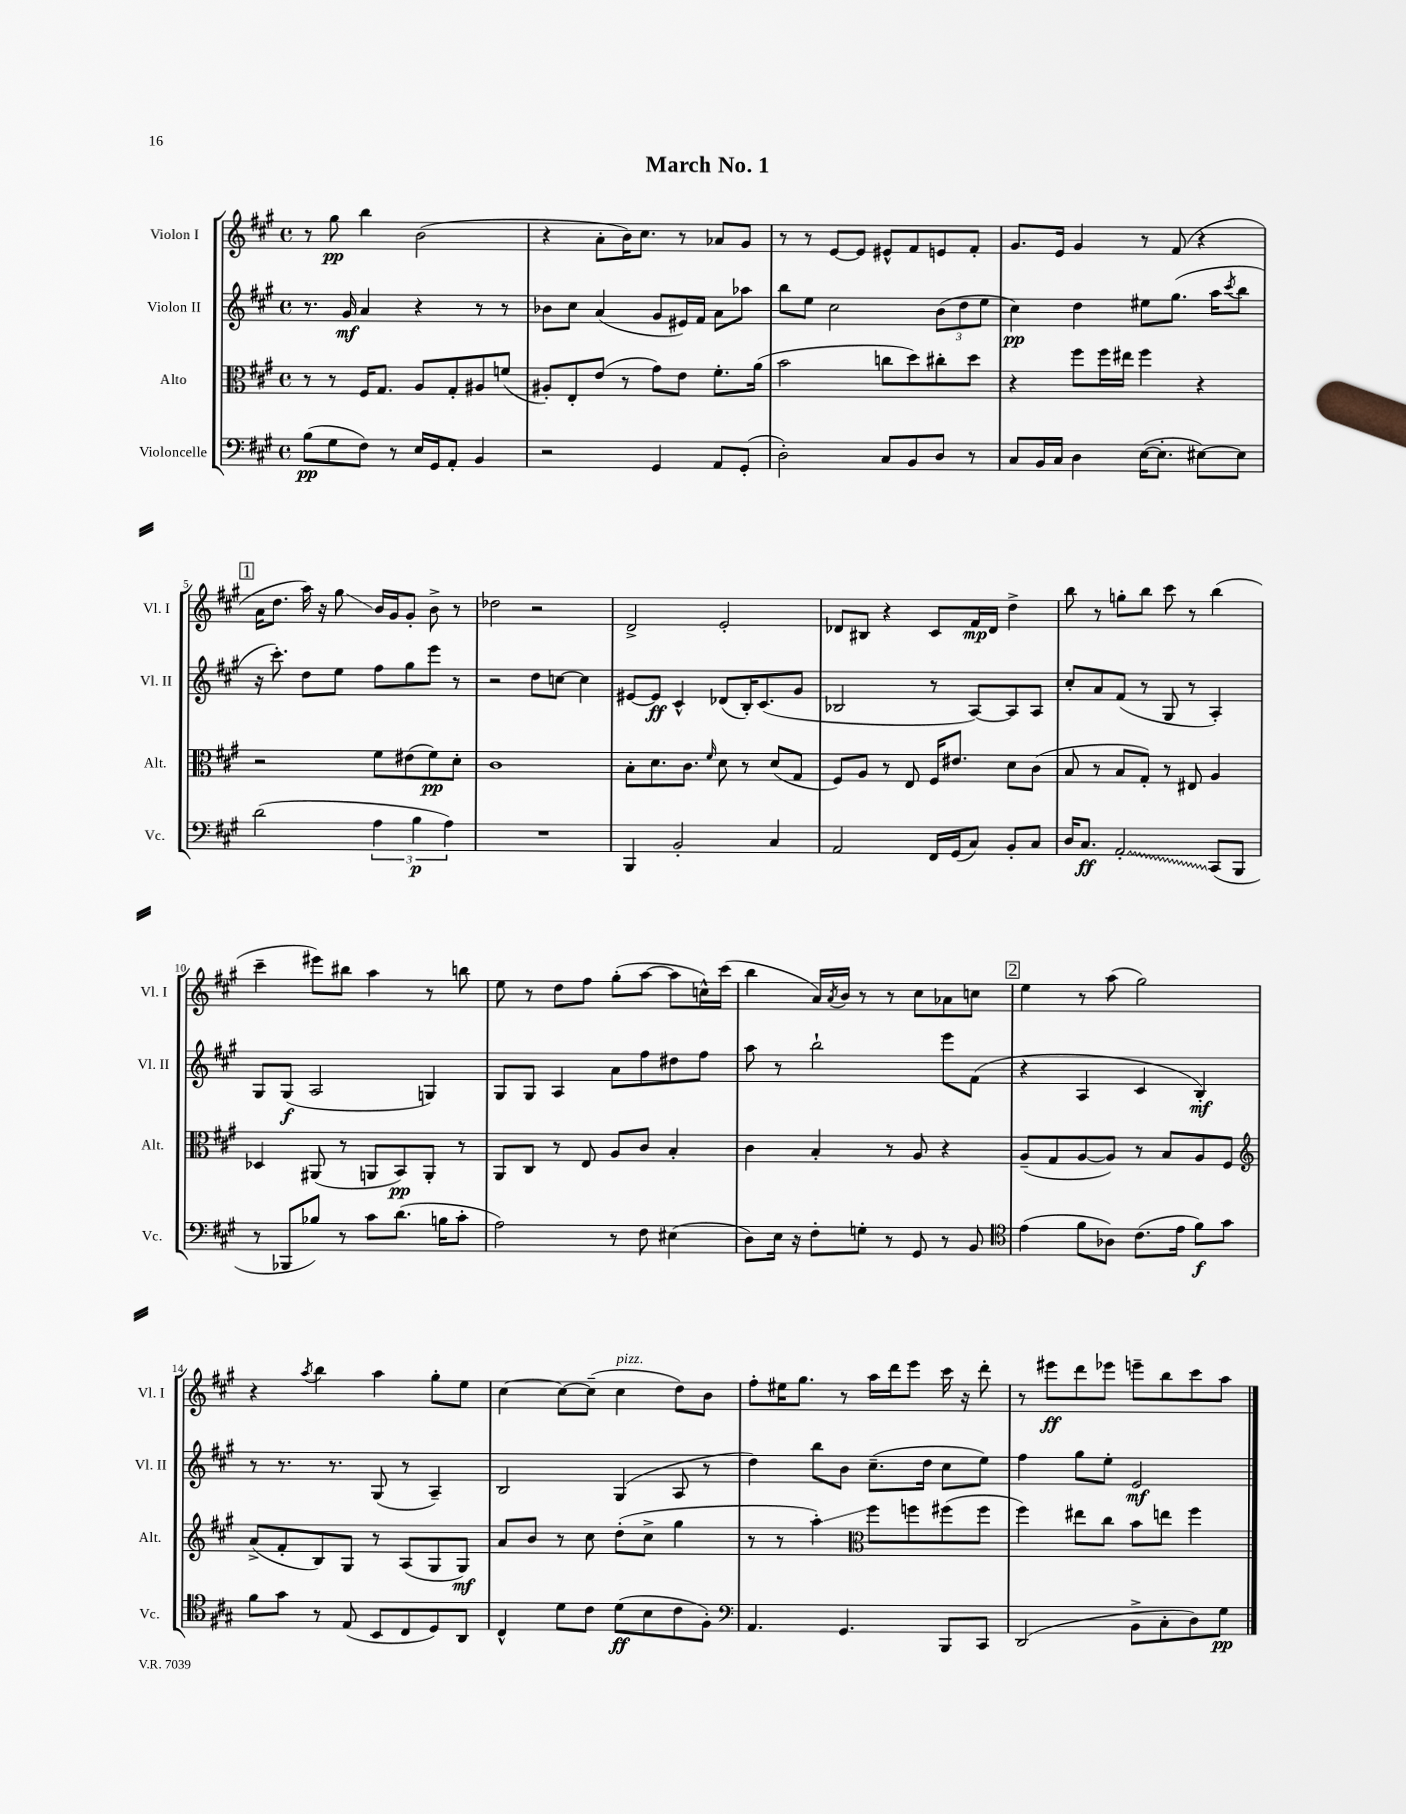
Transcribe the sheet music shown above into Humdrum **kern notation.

**kern	**kern	**kern	**kern
*staff4	*staff3	*staff2	*staff1
*clefF4	*clefC3	*clefG2	*clefG2
*k[f#c#g#]	*k[f#c#g#]	*k[f#c#g#]	*k[f#c#g#]
*M4/4	*M4/4	*M4/4	*M4/4
*met(c)	*met(c)	*met(c)	*met(c)
(8B	8r	8.r	8r
8G#	8r	.	8gg#
.	.	16g#	.
8F#)	16F#	4a	4bb
.	8.G#	.	.
8r	.	.	.
16E	8A	4r	(2b
16GG#	.	.	.
8AA'	8G#'	.	.
4BB	8A#	8r	.
.	(8f	8r	.
=	=	=	=
2r	8A#')	8b-	4r
.	8E'	8cc#	.
.	(8e	(4a	8a'
.	8r	.	16b)
.	.	.	8.cc#
4GG#	8g#)	8g#	.
.	8e	16e#)	8r
.	.	16f#	.
8AA	8.f#'	8a	8a-
(8GG#'	.	8aa-	8g#
.	(16a	.	.
=	=	=	=
2D')	2b	8bb	8r
.	.	8ee	8r
.	.	2cc#	[8e
.	.	.	8e]
8C#	8cc	.	8e#^^
8BB	8dd)	.	8f#
8D	8cc#'	(12b	8e
.	.	12dd	.
8r	8dd	.	8f#'
.	.	12ee	.
=	=	=	=
8C#	4r	4cc#)	8.g#
16BB	.	.	.
16C#	.	.	16e
4D	8ff#	4dd	4g#
.	16ff#	.	.
.	16ee#	.	.
([16E	4ff#	8ee#	8r
8.E']	.	.	.
.	.	(8.gg#	(8f#
[8E#)	4r	.	4r
.	.	16aa	.
.	.	8qccc#	.
8E#]	.	8bb	.
=	=	=	=
(2d	2r	16r	16a
.	.	8.ccc#')	8.dd
.	.	8dd	16aa)
.	.	.	16r
.	.	8ee	8gg#
6A	8f#	8ff#	16b
.	.	.	16g#
.	(8e#	8gg#	8g#'
6B	.	.	.
.	8f#)	8eee	8b^
6A)	.	.	.
.	8d'	8r	8r
=	=	=	=
1r	1c#	2r	2dd-
.	.	8dd	2r
.	.	[8cc	.
.	.	4cc]	.
=	=	=	=
4BBB	8B'	[8e#	2d^
.	8.d	8e#]	.
2BB'	.	4c#^^	.
.	8.c#	.	.
.	16qqf#	.	.
.	8d	(8d-	2e'
.	8r	16B')	.
.	.	(8.c#	.
4C#	(8d	.	.
.	8G#	8g#	.
=	=	=	=
2AA	8F#)	2B-	8d-
.	8A	.	8B#
.	8r	.	4r
.	8E	.	.
16FF#	16F#	8r	8c#
(16GG#	8.e#	.	.
8C#)	.	[8A)	16f#
.	.	.	16d-
8BB'	8d	8A]	4dd^
8C#	(8c#	8A	.
=	=	=	=
16D	8B	8cc#'	8bb
8.C#	.	.	.
.	8r	8a	8r
2AA'	8B	(8f#	8gg'
.	8G#')	8r	8bb
.	8r	8G#	8ccc#
.	8E#	8r	8r
(8CC#	4A	4A')	(4bb
8BBB	.	.	.
=	=	=	=
8r	4D-	8G#	4ccc#~
8BBB-	.	(8G#	.
8B-)	(8AA#	2A	8eee#)
8r	8r	.	8bb#
8c#	8AA	.	4aa
(8.d	8BB)	.	.
.	8AA'	4G)	8r
16B	.	.	.
8c#'	8r	.	8bb
=	=	=	=
2A)	8AA	8G#	8ee
.	8C#	8G#	8r
.	8r	4A	8dd
.	8E	.	8ff#
8r	8A	8a	(8gg#'
8F#	8c#	8ff#	[8aa
(4E#	4B'	8dd#	8aa]
.	.	8ff#	16cc^^)
.	.	.	(16ccc#
=	=	=	=
8D)	4c#	8aa	4bb
16E	.	8r	.
16r	.	.	.
8F#'	4B'	2bb`	16a)
.	.	.	8qa
.	.	.	16b
8G'	.	.	8r
8r	8r	.	8r
8GG#	8A	.	8cc#
8r	4r	8eee	8a-
8BB	.	(8f#	8cc
=	=	=	=
*clefC4	*	*	*
(4e	(8A~	4r	4ee
.	8G#	.	.
8f#	[8A	4A	8r
8A-)	8A])	.	(8aa
(8.c#	8r	4c#	2gg#)
.	8B	.	.
16e	.	.	.
8f#)	8A	4B')	.
8g#	8F#	.	.
=	=	=	=
*	*clefG2	*	*
8f#	(8a^	8r	4r
8g#	8f#'	8.r	.
.	.	.	8qaa
8r	8B)	.	4bb
.	.	8.r	.
(8E	8G#	.	.
8BB	8r	(8G#	4aa
8C#	(8A	8r	.
8D)	8G#	4A~)	8gg#'
8AA	8G#)	.	8ee
=	=	=	=
4C#^^	8a	2B	[4cc#
.	8b	.	.
8d	8r	.	8cc#_
8c#	8cc#	.	(8cc#~]
(8d	(8dd'	(4G#	4cc#
8B	8cc#^	.	.
8c#	4gg#	8A	8dd)
8F#')	.	8r	8b
=	=	=	=
*clefF4	*	*	*
4.AA	8r	4dd)	8ff#'
.	8r	.	16ee#
.	.	.	8.gg#
.	4aa')	8bb	.
4.GG#	.	8b	8r
*	*clefC3	*	*
.	8ff#	(8.cc#~	16aa
.	.	.	16ddd
.	8ff	.	8eee
.	.	16dd	.
8BBB	(8ff#	8cc#	16ccc#
.	.	.	16r
8CC#	8ff#	8ee)	8ddd'
=	=	=	=
(2DD	4ff#)	4ff#	8r
.	.	.	8eee#
.	8ee#	8gg#	8ddd
.	8cc#	8ee'	8eee-
8BB^	8b	2e	8eee~
8C#'	8ee	.	8bb
8D)	4ff#	.	8ccc#
8G#	.	.	8aa
==	==	==	==
*-	*-	*-	*-
